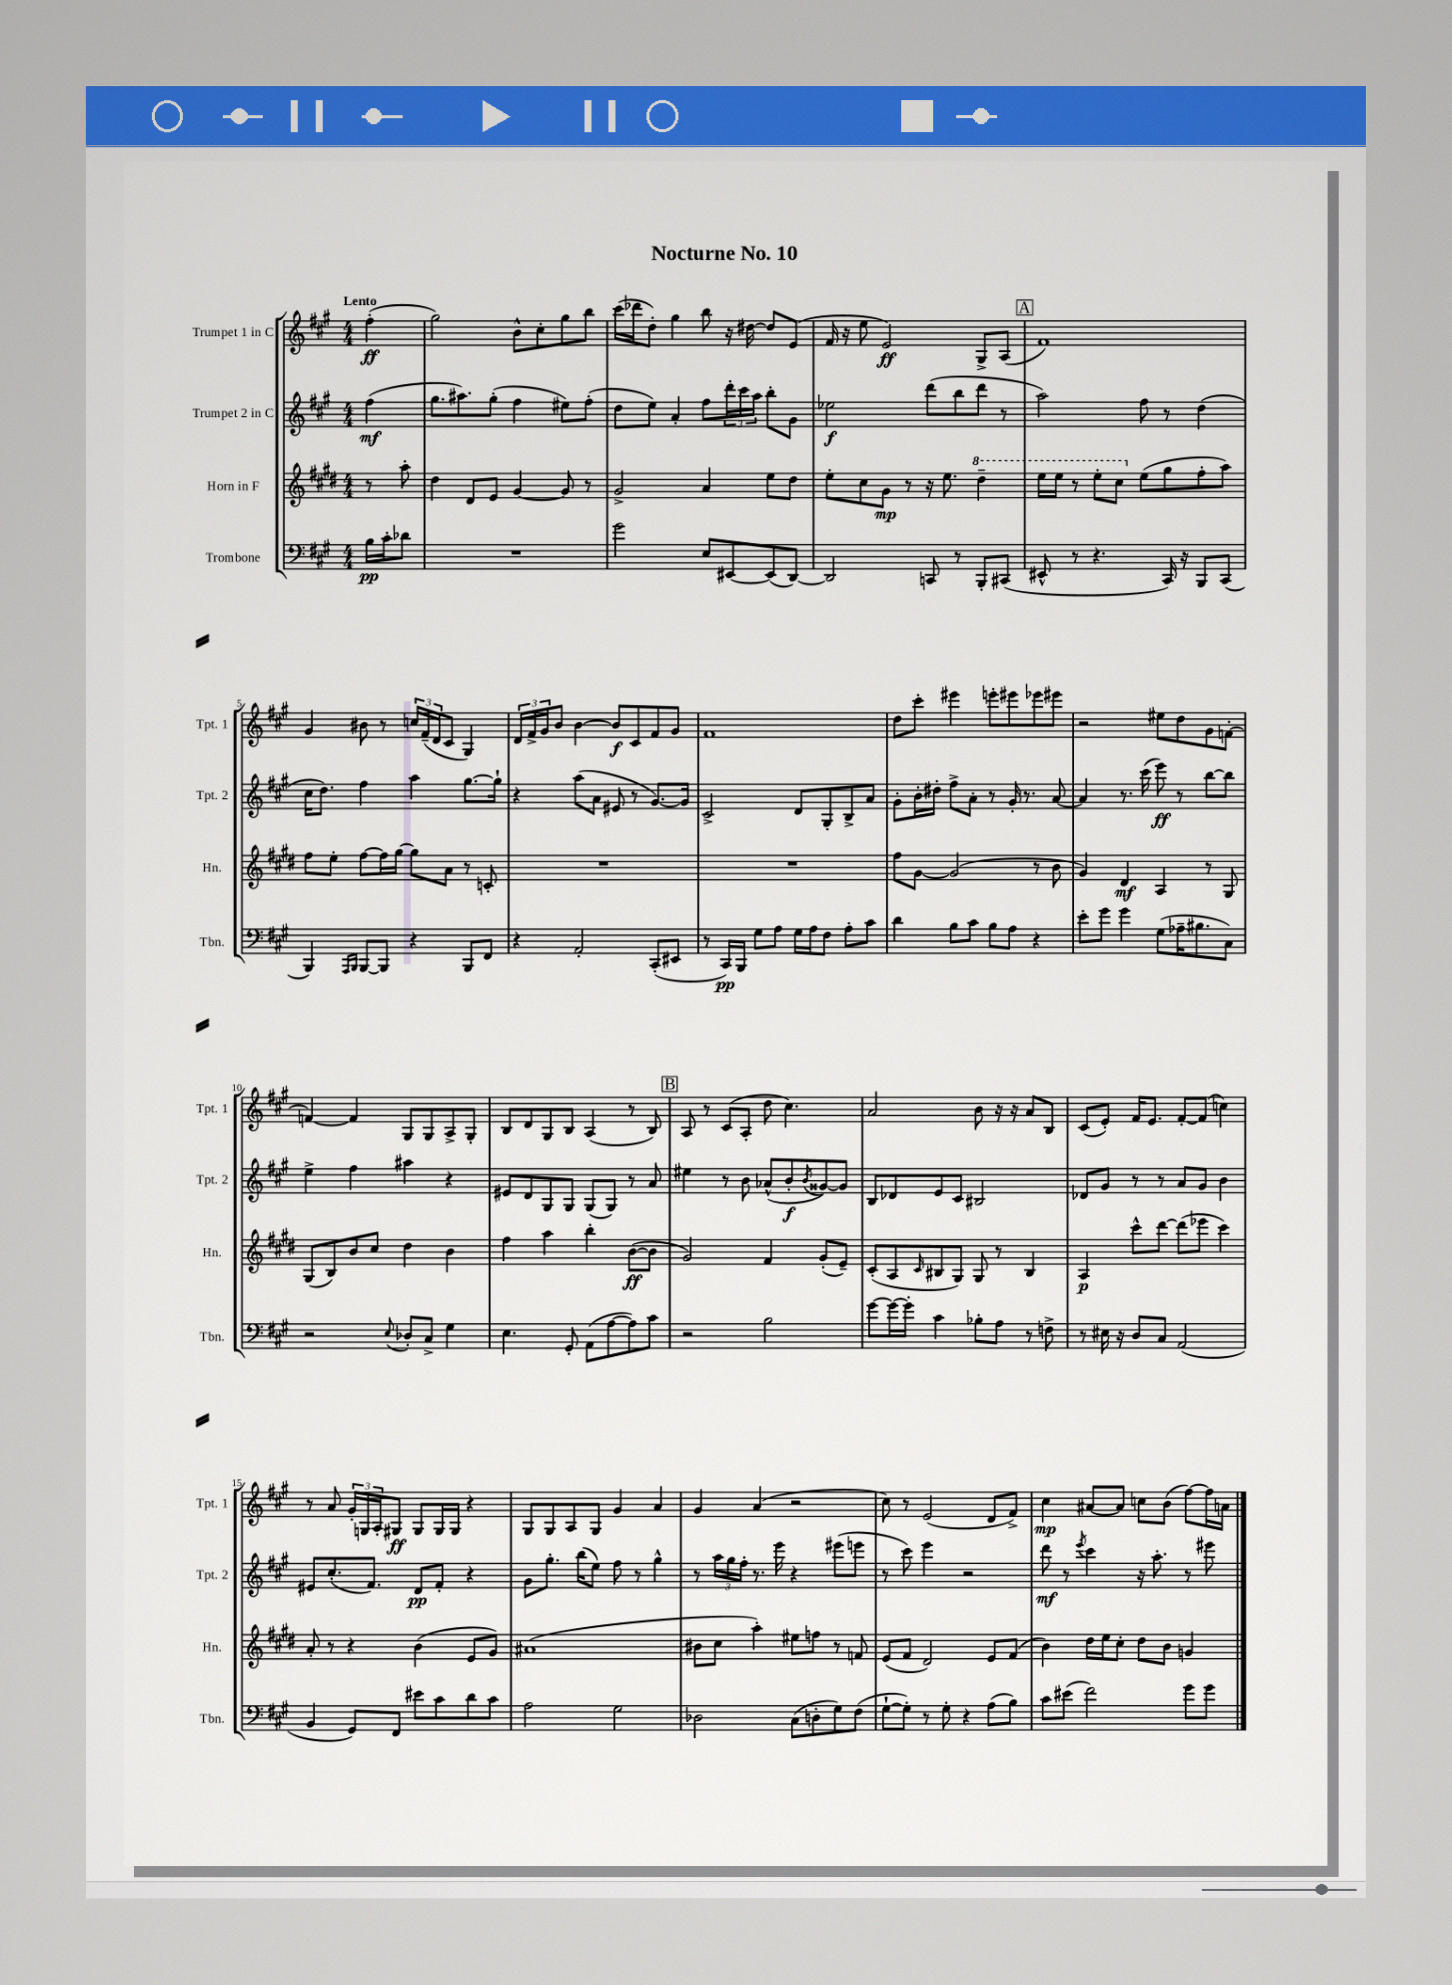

**kern	**kern	**kern	**kern
*staff4	*staff3	*staff2	*staff1
*clefF4	*clefG2	*clefG2	*clefG2
*k[f#c#g#]	*k[f#c#g#d#]	*k[f#c#g#]	*k[f#c#g#]
*M4/4	*M4/4	*M4/4	*M4/4
16B	8r	(4ff#	(4ff#'
16c#'	.	.	.
8d-	8aa'	.	.
=	=	=	=
1r	4dd#	8.gg#	2gg#)
.	.	8.aa#)	.
.	8d#	.	.
.	8e	(8gg#'	.
.	[4g#	4ff#	8b^^
.	.	.	8cc#'
.	8g#]	8ee#)	8gg#
.	8r	(8ff#'	8bb
=	=	=	=
2g#	2g#^	8dd	(16ccc#
.	.	.	16ddd-
.	.	8ee)	8dd')
.	.	4a'	4gg#
8E	4a	8ff#	8bb
[8EE#	.	24ddd'	16r
.	.	24ccc#	.
.	.	.	[16dd#
.	.	24aa	.
(8EE#]	8ee	8bb'	8dd#]
[8DD)	8dd#	8g#	(8e
=	=	=	=
2DD]	8ee'	2ee-	16f#
.	.	.	16r
.	8cc#	.	8ee
.	8g#	.	2e)
.	8r	.	.
8CC	16r	(8ddd	.
.	8.ee	.	.
8r	.	8bb	.
8BBB'	4ddd#~	8ddd	8G#^
(8CC#	.	8r	(8A
=	=	=	=
8EE#^^	16eee	2aa)	1f#)
.	16eee	.	.
8r	8r	.	.
4.r	8eee'	.	.
.	8ccc#	.	.
.	(8ee	8ff#	.
16CC#)	8gg#	8r	.
16r	.	.	.
8BBB	8ff#'	(4dd	.
(8CC#	8aa)	.	.
=	=	=	=
4BBB)	8ff#	16cc#	4g#
.	.	8.dd)	.
.	8ee'	.	.
16qqAAA	.	.	.
16qqBBB	.	.	.
[8BBB	[8ff#	4ff#	8b#
8BBB]	16ff#]	.	8r
.	[16gg#	.	.
4r	8gg#]	4aa	24cc
.	.	.	(24f#~
.	.	.	24d
.	8a	.	8c#
8BBB	8r	[8.gg#	4G#)
8FF#	8c'	.	.
.	.	16gg#`]	.
=	=	=	=
4r	1r	4r	24d
.	.	.	24f#^
.	.	.	24g#
.	.	.	8b
2AA'	.	(8aa	[4b
.	.	8a	.
.	.	8e#	8b]
.	.	8r	8c#
(8CC#'	.	[8.g#)	8f#
8EE#	.	.	8g#
.	.	16g#]	.
=	=	=	=
8r	1r	2c#^	1f#
16CC#)	.	.	.
16BBB	.	.	.
8G#	.	.	.
8A	.	.	.
16G#	.	8d	.
16A	.	.	.
8F#	.	8G#'	.
8A'	.	8B^	.
8c#	.	8a	.
=	=	=	=
4d	8ff#	8g#'	8dd
.	[8g#	16b'	8ccc#'
.	.	16dd#'	.
8B	(2g#]	8ff#^	4eee#
8c#	.	8a'	.
8B	.	8r	8eee'
8A	.	16g#'	8eee#
.	.	8.r	.
4r	8r	.	8eee-
.	8b	[8a	8eee#
=	=	=	=
8e'	4g#)	4a]	2r
8g#	.	.	.
4g#	4d#	8.r	.
.	.	(16ccc#	.
(8G#	4A	8eee)	8ee#
16A-~	.	8r	8dd
8.B#	.	.	.
.	8r	[8bb	8g#
8C#)	8G#	8bb]	[8f'
=	=	=	=
2r	(8G#	4ee^	4f_
.	8B)	.	.
.	8b	4ff#	4f]
.	8cc#	.	.
8qqE	.	.	.
8D-'	4dd#	4aa#	8G#
8C#^	.	.	8G#
4G#	4b	4r	8A^
.	.	.	8G#'
=	=	=	=
4.E	4ff#	8e#	8B
.	.	8d	8d
.	4aa	8G#	8G#
8GG#'	.	8G#	8B
(8AA	4bb'	(8G#	(4A
[8A	.	8G#)	.
8A])	([8b	8r	8r
8c#	8b]	8a	8B)
=	=	=	=
2r	2g#)	4ee#	8A
.	.	.	8r
.	.	8r	(8c#
.	.	8b	8A'
2B	4f#	(8a-^^	8dd
.	.	8b'	4.cc#)
.	.	8qb	.
.	(8g#'	[8g##)	.
.	8e~)	8g##]	.
=	=	=	=
[8g#	(8c#'	8B	2a
16g#_	8A	8d-	.
16g#']	.	.	.
.	16qqc#	.	.
4c#	8B#	8e	.
.	8G#)	8c#	.
8B-'	8G#	2B#	8b
8A	8r	.	16r
.	.	.	16r
8r	4B#	.	8a
8F^	.	.	8B
=	=	=	=
8r	4A	8d-	(8c#
16E#	.	8g#	8e')
16r	.	.	.
8D	8ccc#^^	8r	16f#
.	.	.	8.e
8C#	[8ddd#	8r	.
(2AA	(8ddd#]	8a	[8f#'
.	8eee-	8g#	(8f#]
.	4ccc#)	4b	4cc)
=	=	=	=
4BB	8a'	8e#	8r
.	8r	(8.cc#'	8a
8GG#)	4r	.	24g#'
.	.	.	24G
.	.	8.f#)	.
.	.	.	24A'
8FF#	.	.	8G#
8e#	(4b	8d	8G#
8c#	.	8f#'	16G#
.	.	.	16G#
8d	8e	4r	4r
8c#	8g#)	.	.
=	=	=	=
2A	(1a#	8g#	8G#
.	.	8.gg#'	8G#
.	.	.	8A
.	.	(16bb	.
.	.	8ee)	8G#
2G#	.	8ff#	4g#
.	.	8r	.
.	.	4gg#^^	4a
=	=	=	=
2D-	8b#	8r	4g#
.	8cc#	24aa	.
.	.	24gg#	.
.	.	24ff#'	.
.	4aa')	8.r	(4a
.	.	16eee	.
(8C#	8ee#	4r	2r
8D'	8ff	.	.
8G#)	8r	(8eee#	.
(8F#	8f	8eee	.
=	=	=	=
[8G#`	(8e	8r	8cc#)
8G#'])	8f#	8ccc#)	8r
8r	2d#)	4eee	(2e
8G#'	.	.	.
4r	.	2r	.
(8A	8e	.	8d
8B)	(8f#	.	8f#^)
=	=	=	=
8c#	4b)	8ddd	4cc#
(8e#	.	8r	.
.	.	8qeee	.
2f#)	16dd#	4ccc#	[8a#
.	16ee	.	.
.	8cc#'	.	8a#]
.	8dd#	16r	8cc
.	.	8.aa'	.
.	8b	.	(8b
8g#	4g	8r	[8ff#)
8g#	.	8eee#	16ff#]
.	.	.	16a
==	==	==	==
*-	*-	*-	*-
